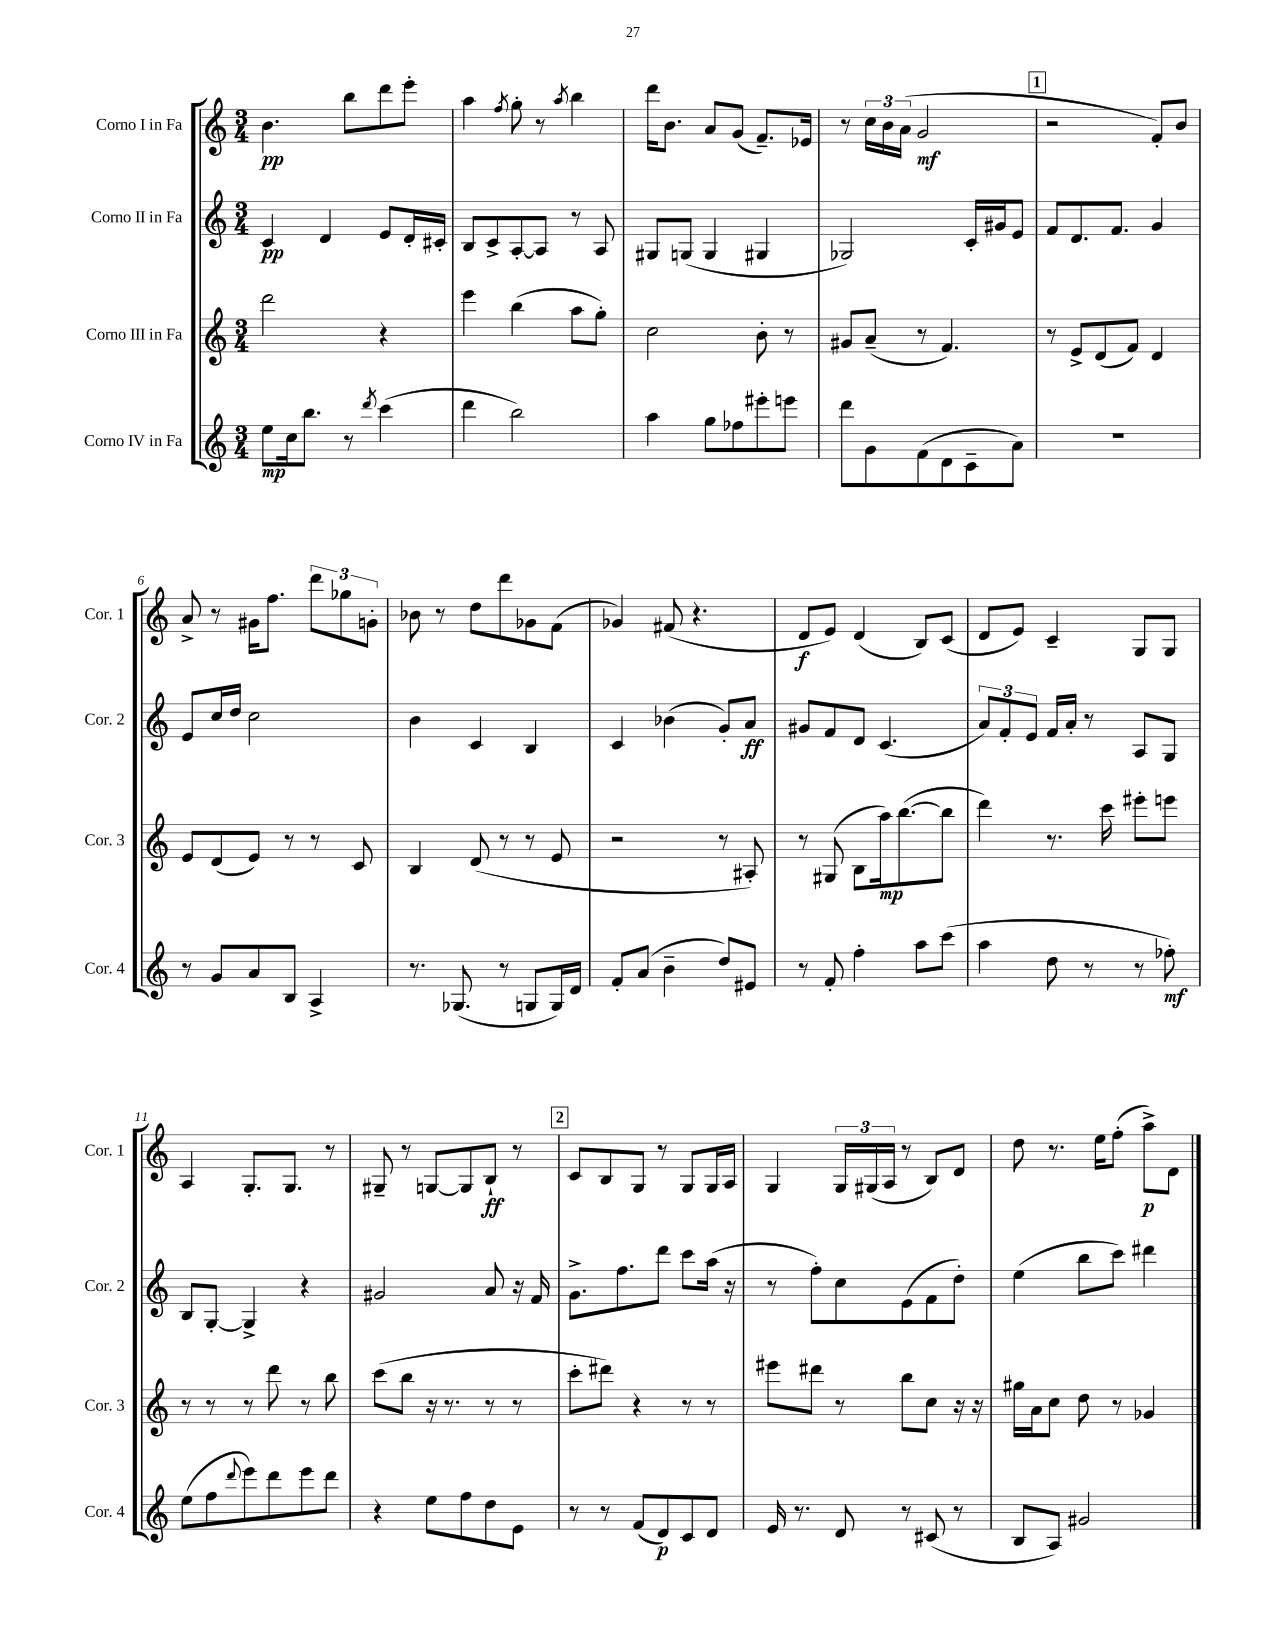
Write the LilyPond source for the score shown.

<<
\new StaffGroup <<
\new Staff = "s0" \with { instrumentName = "Corno I in Fa" shortInstrumentName = "Cor. 1" } {
    \clef treble \key c \major \numericTimeSignature \time 3/4
    b'4.\pp b''8 d'''8 e'''8-. |
    a''4 \acciaccatura { f''8 } g''8-. r8 \acciaccatura { a''8 } b''4 |
    d'''16 b'8. a'8 g'8( f'8.--) ees'16 |
    r8 \tuplet 3/2 { c''16 b'16 a'16( } g'2\mf |
    \mark \markup { \box "1" } r2 f'8-.) b'8 |
    a'8-> r8 gis'16 f''8. \tuplet 3/2 { d'''8 ges''8 g'8-. } |
    bes'8 r8 d''8 d'''8 ges'8 f'8( |
    ges'4) fis'8( r4. |
    d'8\f e'8) d'4( b8) c'8( |
    d'8 e'8) c'4-- g8 g8 |
    a4 g8.-. g8. r8 |
    gis8-- r8 g8~ g8 b8-!\ff r8 |
    \mark \markup { \box "2" } c'8 b8 g8 r8 g8 g16 a16 |
    g4 \tuplet 3/2 { g16 gis16( a16 } r8 b8) d'8 |
    d''8 r8. e''16 f''8-.( a''8->\p) d'8 \bar "|." |
}
\new Staff = "s1" \with { instrumentName = "Corno II in Fa" shortInstrumentName = "Cor. 2" } {
    \clef treble \key c \major \numericTimeSignature \time 3/4
    c'4\pp d'4 e'8 d'16-. cis'16-. |
    b8 c'8-> a8~-. a8 r8 a8 |
    gis8 g8( g4 gis4 |
    ges2) c'16-. gis'16 e'8 |
    \mark \markup { \box "1" } f'8 d'8. f'8. g'4 |
    e'8 c''16 d''16 c''2 |
    b'4 c'4 b4 |
    c'4 bes'4( g'8-.) a'8\ff |
    gis'8 f'8 d'8 c'4.( |
    \tuplet 3/2 { a'8) f'8-. e'8 } f'16 a'16-. r8 a8 g8 |
    b8 g8~-. g4-> r4 |
    gis'2 a'8 r16 f'16 |
    \mark \markup { \box "2" } g'8.-> f''8. d'''8 c'''8 a''16( r16 |
    r8 f''8-.) c''8 e'8( f'8 d''8-.) |
    e''4( b''8 c'''8) dis'''4 \bar "|." |
}
\new Staff = "s2" \with { instrumentName = "Corno III in Fa" shortInstrumentName = "Cor. 3" } {
    \clef treble \key c \major \numericTimeSignature \time 3/4
    d'''2 r4 |
    e'''4 b''4( a''8 g''8-.) |
    c''2 b'8-. r8 |
    gis'8 a'8--( r8 f'4.) |
    \mark \markup { \box "1" } r8 e'8-> d'8( f'8) d'4 |
    e'8 d'8( e'8) r8 r8 c'8 |
    b4 d'8( r8 r8 e'8 |
    r2 r8 ais8-.) |
    r8 gis8( b8 a''16\mp) b''8.~( b''8 |
    d'''4) r8. c'''16 eis'''8-. e'''8 |
    r8 r8 r8 d'''8 r8 b''8 |
    c'''8( b''8 r16 r8. r8 r8 |
    \mark \markup { \box "2" } c'''8-. dis'''8) r4 r8 r8 |
    eis'''8 dis'''8 r8 b''8 c''8 r16 r16 |
    gis''16 a'16 c''8 d''8 r8 ges'4 \bar "|." |
}
\new Staff = "s3" \with { instrumentName = "Corno IV in Fa" shortInstrumentName = "Cor. 4" } {
    \clef treble \key c \major \numericTimeSignature \time 3/4
    e''8\mp c''16 b''8. r8 \acciaccatura { d'''8 } c'''4( |
    d'''4 b''2) |
    a''4 g''8 fes''8 eis'''8-. e'''8 |
    d'''8 g'8 f'8( d'8 c'8-- a'8) |
    \mark \markup { \box "1" } R2. |
    r8 g'8 a'8 b8 a4-> |
    r8. ges8.( r8 g8 g16) d'16 |
    f'8-. a'8( b'4-- d''8) eis'8 |
    r8 f'8-. f''4-. a''8 c'''8( |
    a''4 d''8 r8 r8 fes''8-.\mf) |
    e''8( f''8 \appoggiatura { d'''8 } e'''8) d'''8 e'''8 d'''8 |
    r4 e''8 f''8 d''8 e'8 |
    \mark \markup { \box "2" } r8 r8 f'8( d'8\p) c'8 d'8 |
    e'16 r8. d'8 r8 cis'8( r8 |
    b8 a8) gis'2 \bar "|." |
}
>>
>>
